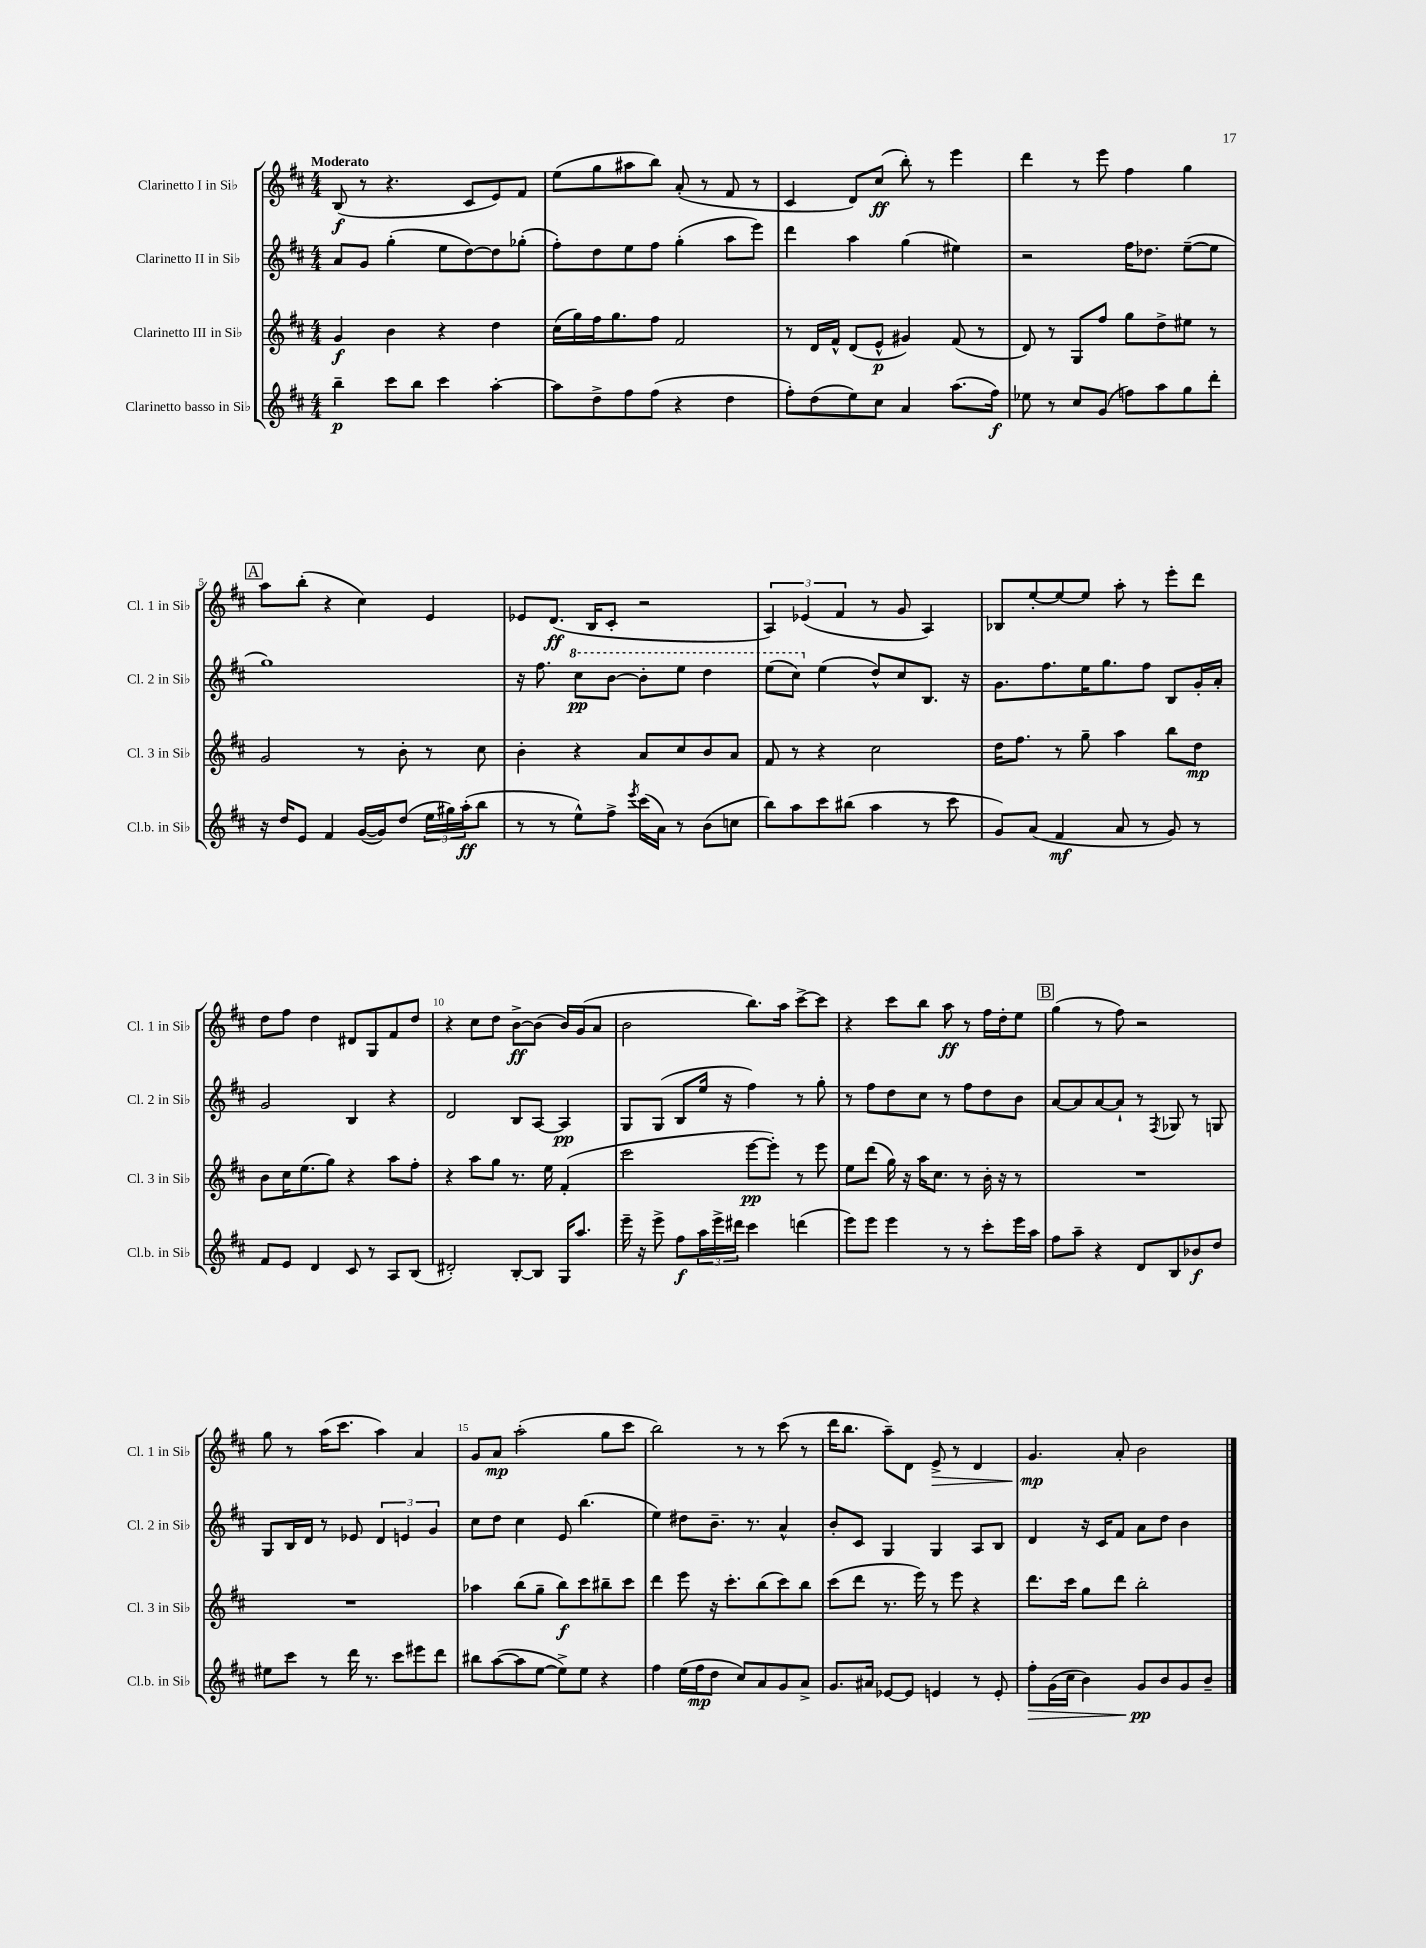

**kern	**kern	**kern	**kern
*staff4	*staff3	*staff2	*staff1
*clefG2	*clefG2	*clefG2	*clefG2
*k[f#c#]	*k[f#c#]	*k[f#c#]	*k[f#c#]
*M4/4	*M4/4	*M4/4	*M4/4
4bb~	4g	8a	(8B
.	.	8g	8r
8ccc#	4b	(4gg'	4.r
8bb	.	.	.
4ccc#	4r	8ee	.
.	.	[8dd)	8c#
[4aa'	4dd	8dd]	8e)
.	.	(8gg-'	8f#
=	=	=	=
8aa]	(16cc#	8ff#')	(8ee
.	16gg)	.	.
8dd^	16ff#	8dd	8gg
.	8.gg	.	.
8ff#	.	8ee	8aa#
(8ff#	8ff#	8ff#	8bb)
4r	2f#	(4gg'	(8a'
.	.	.	8r
4dd	.	8aa	8f#
.	.	8eee)	8r
=	=	=	=
8ff#')	8r	4ddd	4c#
(8dd	16d	.	.
.	16f#^^	.	.
8ee)	(8d	4aa	8d)
8cc#	8e^^	.	(8cc#
4a	4g#)	(4gg	8bb')
.	.	.	8r
(8.aa	(8f#	4ee#)	4eee
.	8r	.	.
16ff#)	.	.	.
=	=	=	=
8ee-	8d)	2r	4ddd
8r	8r	.	.
8cc#	8G	.	8r
(8g	8ff#	.	8eee
8ff)	8gg	16ff#	4ff#
.	.	8.dd-	.
8aa	8dd^	.	.
8gg	8ee#	([8ee~	4gg
8ddd'	8r	8ee]	.
=	=	=	=
16r	2g	1gg)	8aa
16dd	.	.	.
8e	.	.	(8bb'
4f#	.	.	4r
([16g	8r	.	4cc#)
16g])	.	.	.
(8dd	8b'	.	.
24ee	8r	.	4e
24gg#)	.	.	.
(24aa'	.	.	.
8bb	8cc#	.	.
=	=	=	=
8r	4b'	16r	8e-
.	.	8.ff#	.
8r	.	.	(8.d
8ee^^)	4r	8ccc#	.
.	.	.	16B
8ff#^	.	[8bb	8c#'
8qeee	.	.	.
(16ccc#	8a	8bb']	2r
16a)	.	.	.
8r	8cc#	8eee	.
(8b	8b	4ddd	.
8cc	8a	.	.
=	=	=	=
8bb)	8f#	(8eee	6A)
8aa	8r	8ccc#)	.
.	.	.	(6e-
8ccc#	4r	(4ee	.
.	.	.	6f#
(8bb#	.	.	.
4aa	2cc#	8dd^^)	8r
.	.	8cc#	8g
8r	.	8.B	4A)
8ccc#	.	.	.
.	.	16r	.
=	=	=	=
8g)	16dd	8.g	8B-
.	8.ff#	.	.
(8a	.	.	[8ee'
.	.	8.ff#	.
4f#	8r	.	8ee_
.	8gg~	16ee	8ee]
.	.	8.gg	.
8a	4aa	.	8aa'
8r	.	8ff#	8r
8g)	8bb	8B	8eee'
8r	8dd	16g'	8ddd
.	.	16a'	.
=	=	=	=
8f#	8b	2g	8dd
8e	16cc#	.	8ff#
.	(8.ee	.	.
4d	.	.	4dd
.	8gg)	.	.
8c#	4r	4B	8d#
8r	.	.	8G
8A	8aa	4r	8f#
(8B	8ff#'	.	8dd
=	=	=	=
2d#')	4r	2d	4r
.	8aa	.	8cc#
.	8gg	.	8dd
[8B'	8.r	8B	[8b^
8B]	.	[8A	(8b]
.	16ee	.	.
16G	(4f#'	4A]	16b)
8.aa	.	.	(16g
.	.	.	8a
=	=	=	=
16eee~	2ccc#	8G	2b
16r	.	.	.
8eee^	.	(8G	.
8ff#	.	8B	.
24aa	.	16ee	.
24eee^	.	.	.
.	.	16r	.
24ddd#	.	.	.
4ccc#	[8eee	4ff#)	8.bb)
.	8eee'])	.	.
.	.	.	16aa
(4ddd	8r	8r	[8ccc#^
.	8eee	8gg'	8ccc#]
=	=	=	=
8eee)	8ee	8r	4r
8eee	(8ddd	8ff#	.
4eee	16gg)	8dd	8ccc#
.	16r	.	.
.	16aa	8cc#	8bb
.	8.cc#	.	.
8r	.	8r	8aa
8r	8r	8ff#	8r
8ccc#'	16b'	8dd	16ff#
.	16r	.	16dd'
16eee	8r	8b	8ee
16aa	.	.	.
=	=	=	=
8ff#	1r	[8a	(4gg
8aa~	.	8a]	.
4r	.	[8a	8r
.	.	8a`]	8ff#)
8d	.	8r	2r
.	.	8qF#	.
8B	.	8G-	.
8b-	.	8r	.
8dd	.	8G	.
=	=	=	=
8ee#	1r	8G	8gg
8ccc#	.	16B	8r
.	.	16d	.
8r	.	8r	(16aa
.	.	.	8.ccc#
16ddd	.	8e-	.
8.r	.	.	.
.	.	6d	4aa)
8ccc#	.	.	.
.	.	6e	.
8eee#	.	.	4a
.	.	6g	.
8ddd	.	.	.
=	=	=	=
8bb#	4aa-	8cc#	8g
([8aa	.	8dd	8a
8aa]	(8bb	4cc#	(2aa'
[8ee	8gg~	.	.
8ee^])	8bb)	8e	.
8ee	8ccc#	(4.bb	.
4r	8bb#~	.	8gg
.	8ccc#	.	8ccc#
=	=	=	=
4ff#	4ddd	4ee)	2bb)
(16ee	8eee	8dd#	.
16ff#	.	.	.
8dd	16r	8.b~	.
.	8.ccc#'	.	.
8cc#)	.	.	8r
.	.	8.r	.
8a	(8bb	.	8r
8g	8ccc#)	4a^^	(8ccc#
8a^	8bb	.	8r
=	=	=	=
8.g	(8ccc#	8b'	16ddd
.	.	.	8.bb
.	8ddd	8c#	.
16a#	.	.	.
[8e-	8.r	4G	8aa~)
8e-]	.	.	8d
.	16eee)	.	.
4e	8r	4G	8e^
.	8eee	.	8r
8r	4r	8A	4d
8e'	.	8B	.
=	=	=	=
8ff#'	8.ddd	4d	4.g
(16g	.	.	.
16cc#	16ccc#	.	.
4b)	8gg	16r	.
.	.	16c#	.
.	8ddd	8f#	8a'
8g	2bb'	8a	2b
8b	.	8dd	.
8g	.	4b	.
8b~	.	.	.
==	==	==	==
*-	*-	*-	*-
